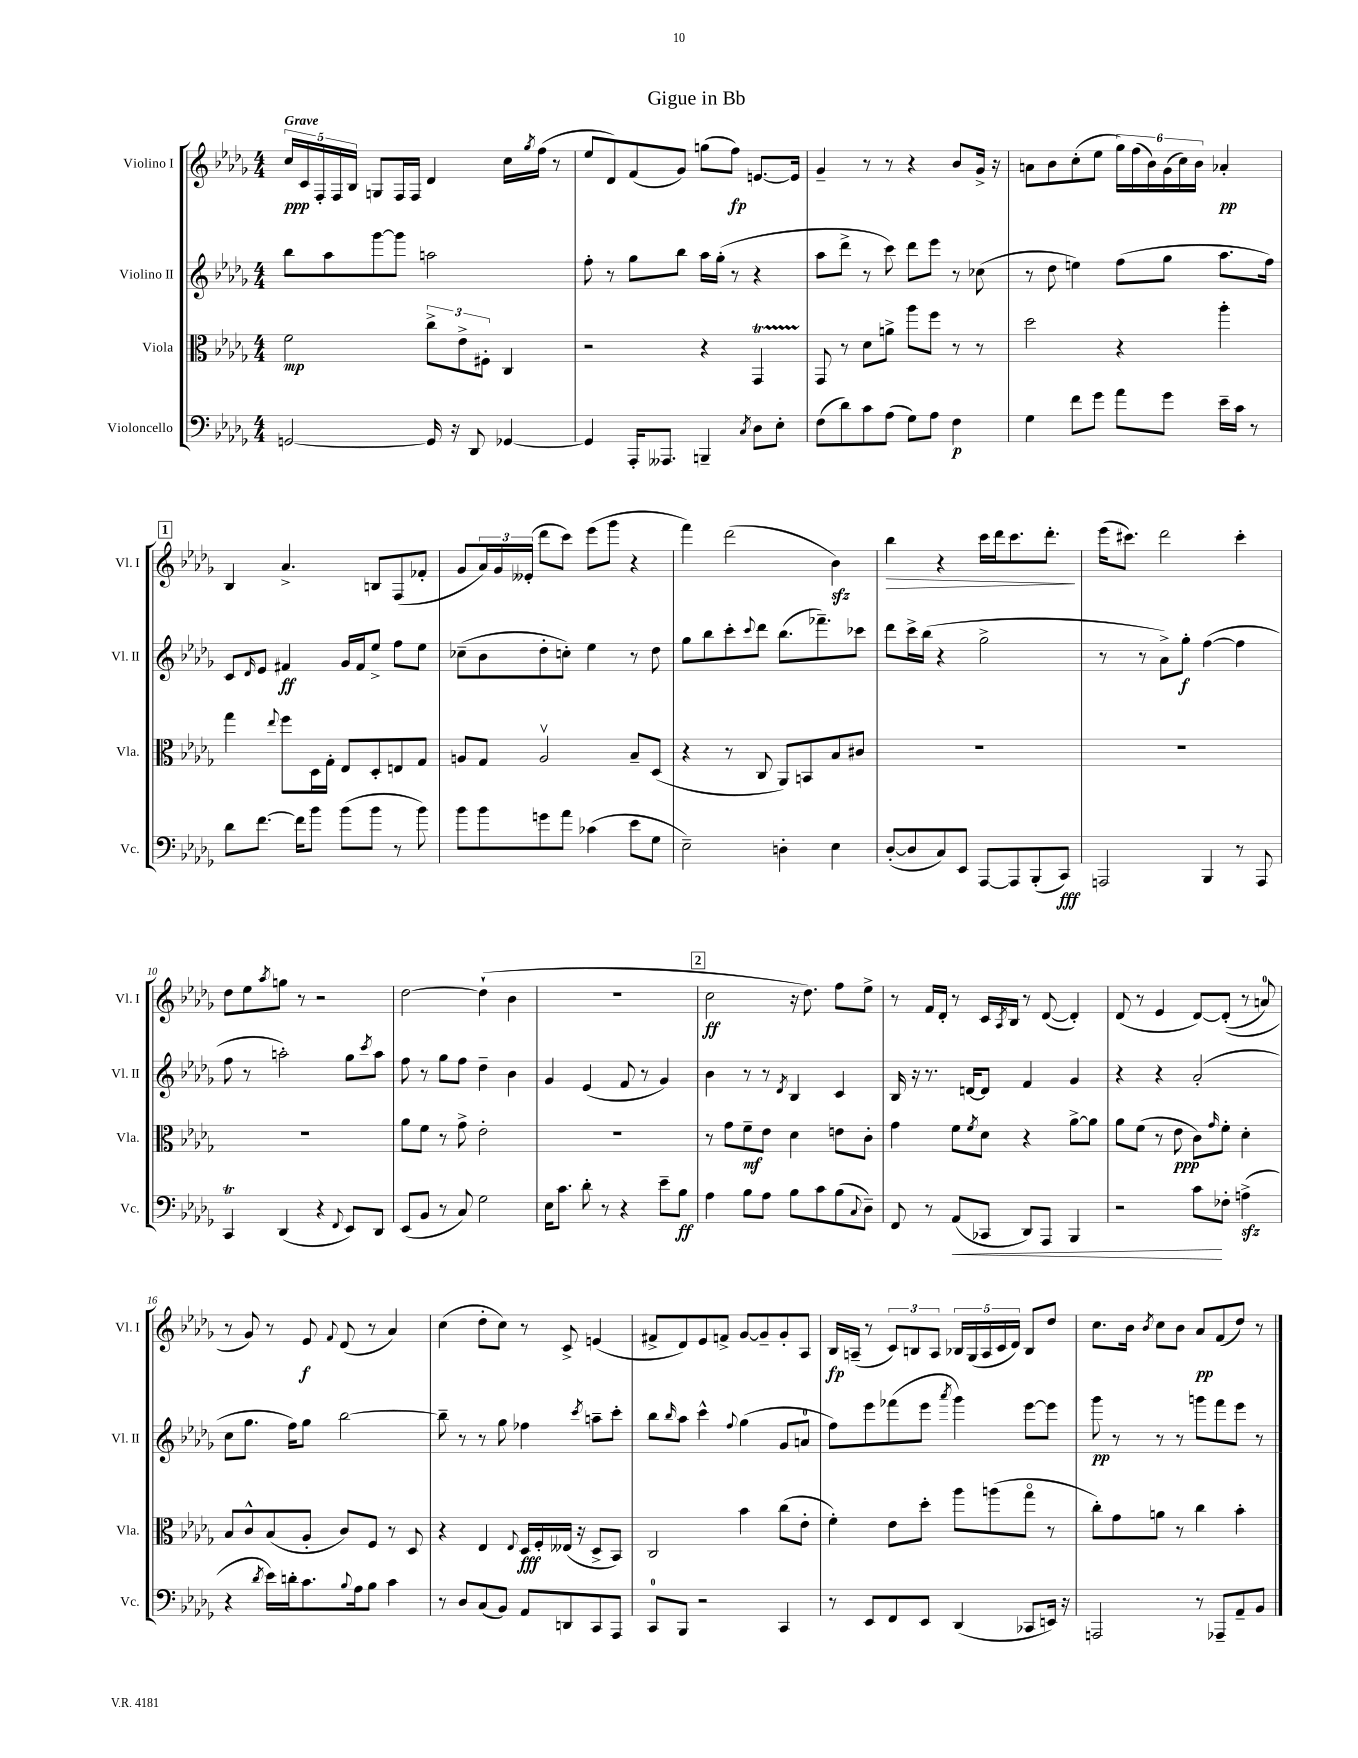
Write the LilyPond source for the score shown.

\header { title = "Gigue in Bb" }
<<
\new StaffGroup <<
\new Staff = "s0" \with { instrumentName = "Violino I" shortInstrumentName = "Vl. I" } {
    \clef treble \key des \major \numericTimeSignature \time 4/4 \tempo "Grave"
    \tuplet 5/4 { c''16\ppp c'16 f16-. f16 bes16 } g8 f16 f16 des'4 c''16 \acciaccatura { ges''8 } f''16( r8 |
    ees''8 des'8) f'8( ges'8) g''8( f''8\fp) e'8.~ e'16 |
    ges'4-- r8 r8 r4 bes'8 ges'16-> r16 |
    a'8 bes'8 c''8-.( ees''8 \tuplet 6/4 { ges''16) f''16( bes'16) ges'16( c''16) bes'16 } aes'4-.\pp |
    \mark \markup { \box "1" } bes4 aes'4.-> b8 f8( fes'8-. |
    ges'8 \tuplet 3/2 { aes'16) ges'16 eeses'16-.( } des'''8 c'''8) ees'''8( ges'''8 r4 |
    f'''4) des'''2( bes'4\sfz) |
    bes''4\> r4 c'''16 des'''16 c'''8. des'''8.-.\! |
    ees'''16( cis'''8.) des'''2 cis'''4-. |
    des''8 ees''8 \acciaccatura { aes''8 } g''8 r8 r2 |
    des''2~ des''4-!( bes'4 |
    R1 |
    \mark \markup { \box "2" } c''2\ff r16 des''8.) f''8 ees''8-> |
    r8 f'16 des'16-. r8 c'16 \acciaccatura { aes8 } bes16 r8 des'8~( des'4-.) |
    des'8( r8 ees'4 des'8~) des'8-.(\( r8 a'8-0) |
    r8 ges'8\) r8 ees'8\f \appoggiatura { f'8 } des'8( r8 aes'4) |
    c''4( des''8-. c''8) r8 c'8-> e'4( |
    fis'8-> des'8) ees'8 f'8-> ges'8~ ges'8-- ges'8-. aes8 |
    bes16\fp a16--( r8 \tuplet 3/2 { c'8) b8 a8 } \tuplet 5/4 { bes16 ges16( a16 c'16 des'16) } bes8 des''8 |
    c''8. bes'16 \acciaccatura { bes'8 } c''8 bes'8 aes'8\pp f'8( des''8) r8 \bar "|." |
}
\new Staff = "s1" \with { instrumentName = "Violino II" shortInstrumentName = "Vl. II" } {
    \clef treble \key des \major \numericTimeSignature \time 4/4
    bes''8 aes''8 ges'''8~ ges'''8 a''2 |
    f''8-. r8 ges''8 bes''8 aes''16 ges''16-.( r8 r4 |
    aes''8 des'''8-> r8 c'''8) des'''8 ees'''8 r8 ces''8( |
    r8 des''8 e''4) f''8( ges''8 aes''8. f''16) |
    \mark \markup { \box "1" } c'8 \grace { des'16 } ees'8 fis'4\ff ges'16 fis'16 ees''8-> f''8 ees''8 |
    ces''8--( bes'8 des''8-. c''8-.) ees''4 r8 des''8 |
    ges''8 bes''8 c'''8-. \appoggiatura { c'''8 } des'''8 bes''8.( fes'''8.--) ces'''8 |
    des'''8 c'''16-> bes''16( r4 ges''2-> |
    r8 r8 aes'8->) ges''8-.\f f''4~( f''4 |
    f''8 r8 a''2-.) ges''8 \acciaccatura { c'''8 } a''8 |
    f''8 r8 ges''8 f''8 des''4-- bes'4 |
    ges'4 ees'4( f'8 r8 ges'4) |
    \mark \markup { \box "2" } bes'4 r8 r8 \acciaccatura { des'8 } bes4 c'4 |
    bes16 r16 r8. d'16~ d'8 f'4 ges'4 |
    r4 r4 aes'2-.( |
    c''8 ges''8. f''16) ges''8 bes''2~ |
    bes''8-- r8 r8 ges''8 fes''4 \acciaccatura { c'''8 } a''8-- c'''8-. |
    bes''8 \grace { bes''16 } aes''8 c'''4-^ \appoggiatura { f''8 } ges''4( ges'8 a'8-0 |
    f''8) ees'''8 fes'''8( ees'''8 \acciaccatura { aes'''8 } ges'''4) ees'''8~ ees'''8 |
    ges'''8\pp r8 r8 r8 g'''8 f'''8 ees'''8 r8 \bar "|." |
}
\new Staff = "s2" \with { instrumentName = "Viola" shortInstrumentName = "Vla." } {
    \clef alto \key des \major \numericTimeSignature \time 4/4
    f'2\mp \tuplet 3/2 { c''8-> ees'8-> fis8-. } c4 |
    r2 r4 ges,4\startTrillSpan |
    ges,8\stopTrillSpan r8 des'8 a'8-> aes''8 f''8 r8 r8 |
    des''2 r4 aes''4-. |
    \mark \markup { \box "1" } ges''4 \appoggiatura { ees''8 } f''8 des16 ges16-. ees8 des8-. e8 ges8 |
    a8 ges8 a2\upbow bes8-- des8( |
    r4 r8 c8 aes,8) b,8 bes8 cis'8 |
    R1 |
    R1 |
    R1 |
    aes'8 f'8 r8 ges'8-> ees'2-. |
    R1 |
    \mark \markup { \box "2" } r8 ges'8 f'8--\mf ees'8 des'4 e'8 c'8-. |
    ges'4 f'8 \acciaccatura { f'8 } des'8 r4 aes'8~-> aes'8 |
    aes'8 f'8( r8 ees'8\ppp c'8) \grace { ges'16 } f'8-. des'4-. |
    bes8 c'8-^ bes8( aes8-. c'8) f8 r8 des8 |
    r4 ees4 \appoggiatura { ees8 } des16\fff f16-. eeses16( r16 des8-> bes,8) |
    c2 bes'4 c''8( ees'8-. |
    f'4-.) ees'8 des''8-. aes''8 a''8( ges''8\flageolet r8 |
    c''8-.) ges'8 a'8 r8 c''4 bes'4-. \bar "|." |
}
\new Staff = "s3" \with { instrumentName = "Violoncello" shortInstrumentName = "Vc." } {
    \clef bass \key des \major \numericTimeSignature \time 4/4
    g,2~ g,16 r16 des,8 ges,4~ |
    ges,4 aes,,16-. aeses,,8. b,,4-- \acciaccatura { c8 } des8 ees8-. |
    f8( des'8) c'8 aes8( ges8) aes8 f4\p |
    ges4 f'8 ges'8 aes'8 ges'8 ees'16-- c'16 r8 |
    \mark \markup { \box "1" } des'8 f'8.~ f'16 bes'8 bes'8( bes'8 r8 bes'8) |
    bes'8 bes'8 g'8 aes'8 ces'4( ees'8 ges8 |
    ees2--) d4-. ees4 |
    des8~-.( des8 c8) ees,8 aes,,8~ aes,,8 bes,,8-.( c,8\fff) |
    a,,2 bes,,4 r8 a,,8 |
    c,4\trill des,4( r4 \appoggiatura { f,8 } ees,8) des,8 |
    ees,8( bes,8 r8 c8) ges2 |
    ees16 c'8. des'8-. r8 r4 ees'8-- bes8\ff |
    \mark \markup { \box "2" } aes4 bes8 aes8 bes8 c'8 bes8( \appoggiatura { c8 } des8--) |
    f,8 r8 aes,8\<( ces,8 des,8) aes,,8 bes,,4 |
    r2 c'8\! fes8-. a4->\sfz( |
    r4 \acciaccatura { des'8 } ees'16) d'16-. c'8. \appoggiatura { bes8 } aes16 bes8 c'4 |
    r8 des8 c8( bes,8) aes,8 d,8 c,8 aes,,8 |
    c,8-0 bes,,8 r2 c,4 |
    r8 ees,8 f,8 ees,8 des,4( ces,8 e,16) r16 |
    a,,2 r8 aes,,8-- aes,8-- bes,8 \bar "|." |
}
>>
>>
